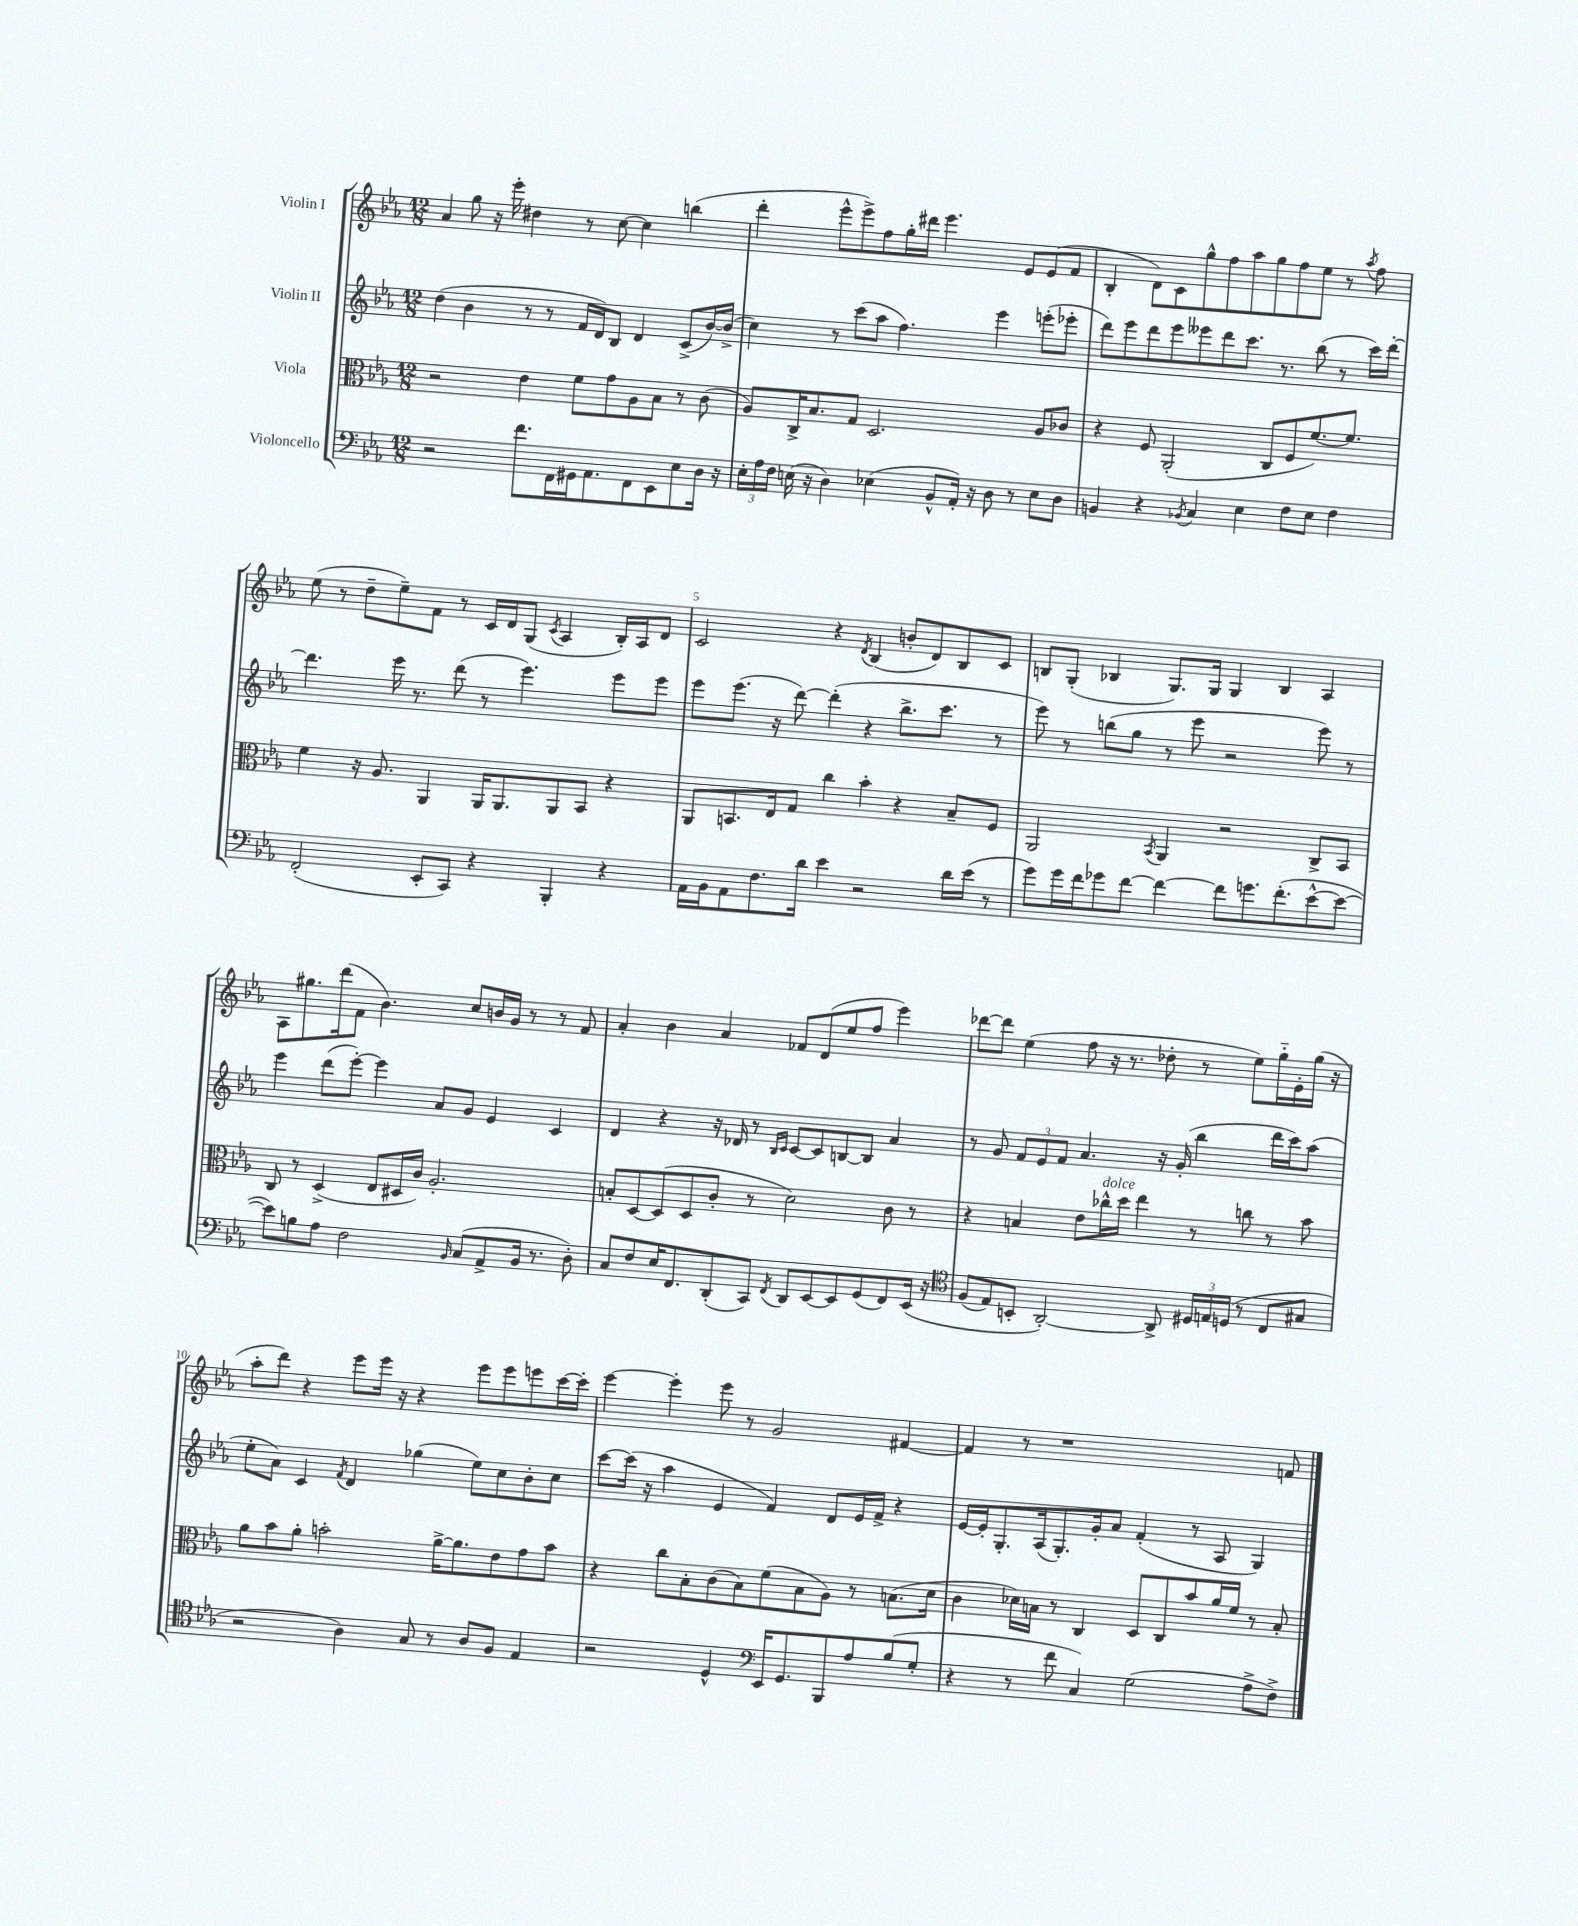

**kern	**kern	**kern	**kern
*staff4	*staff3	*staff2	*staff1
*clefF4	*clefC3	*clefG2	*clefG2
*k[b-e-a-]	*k[b-e-a-]	*k[b-e-a-]	*k[b-e-a-]
*M12/8	*M12/8	*M12/8	*M12/8
2r	2r	(4dd	4a-
.	.	4b-	8gg
.	.	.	16r
.	.	.	16eee-'
8.f	4e-	8r	4dd#
.	.	8r	.
16FF	.	.	.
16GG#	8f	16f	8r
8.AA-	.	16d)	.
.	8g	8B-	[8cc
8FF	8A-	4d	4cc]
8EE-	8B-	.	.
8E-	8r	(8c^	(4bb
16D	(8c	[16b-)	.
16r	.	(16b-^]	.
=	=	=	=
24E-'	8A-)	4cc)	4ddd'
24A-	.	.	.
24F	.	.	.
(16E	16C^	.	.
16r	8.B-	.	.
4D)	.	8r	8eee-^^
.	8G	(8ccc	8eee-^)
(4E-	2.D	8aa-	8ff
.	.	4.ff)	16gg'
.	.	.	16ddd#
8BB-^^	.	.	4.eee-
16AA-')	.	.	.
16r	.	.	.
8D	.	4eee-	.
8r	.	.	8e-
8E-	8A-	(8eee'	(8e-
8D	8c-	8eee-'	8f
=	=	=	=
4BB	4r	8ddd)	4B-'
.	.	8eee-	.
4r	8F	8ddd	8d)
.	(2AA-'	8eee-	8c
8qBB-	.	.	.
4C	.	8eee--	8gg^^
.	.	8ddd	8ff
4E-	.	8.ccc	8aa-
.	8C	.	8gg
.	.	8.r	.
8F	8F	.	8ff
8E-	[8.f)	(8bb-	8ee-
4F	.	8r	8r
.	8.f]	.	.
.	.	.	8qaa-
.	.	16ccc)	8ff
.	.	[16ddd'	.
=	=	=	=
(2FF'	4f	4.ddd]	(8ee-
.	.	.	8r
.	16r	.	8dd~
.	8.A-	.	.
.	.	16eee-	8ee-~)
.	.	8.r	.
8EE-'	4AA-	.	8f
8CC)	.	(8ddd	8r
4r	16AA-	8r	16c
.	8.AA-	.	16d
.	.	4.eee-)	(8G
.	.	.	8qc
4BBB-'	8AA-	.	4A-
.	8BB-	.	.
4r	4r	8eee-	16B-')
.	.	.	16A-
.	.	8eee-	8d
=	=	=	=
16AA-	8AA-	8eee-	2c
16BB-	.	.	.
8AA-	8.BB	(8.eee-	.
8.F	.	.	.
.	16E-	16r	.
.	8G	[8ddd)	.
16d	.	.	.
4e-	4cc	(4ddd']	4r
.	.	.	8qd
2r	4b-'	4r	(4B-
.	4r	8.bb-^	8b'
.	.	.	8d)
.	.	8.ccc	.
16d	8B-~	.	8B-
(16e-	.	.	.
8r	8F	8r	8c
=	=	=	=
8g)	2AA-	8eee-)	8B
16g	.	8r	(8G'
16f	.	.	.
8g-	.	(8bb	4B-
[8f	.	8gg	.
.	8qBB-	.	.
4f_	4AA-	8r	8.G)
.	.	8eee-	.
.	.	.	16G
8f]	2r	2r	4G
8.g	.	.	.
.	.	.	4B-
(8.f'	.	.	.
[8e-^^	8C^	8eee-)	4A-
8e-_	8BB-	8r	.
=	=	=	=
8e-])	8C	4eee-	8A-
8B	8r	.	8.gg#
8A-	(4D^	(8ddd	.
.	.	.	(16ddd
2F	.	[8eee-')	8f
.	8E-	4eee-]	4.b-)
.	16D#	.	.
.	16c)	.	.
.	2.A-'	8a-	.
16qqBB-	.	.	.
(8C	.	8g	8cc
8AA-^	.	4e-	16b
.	.	.	16g
16BB-	.	.	8r
8.r	.	.	.
.	.	4c	8r
8D')	.	.	8f
=	=	=	=
8C	8B'	4d	4a-'
8F	[8D	.	.
16E-	(8D]	4r	4b-
8.FF	.	.	.
.	8D	.	.
(8DD'	8c'	16r	4a-
.	.	16d-	.
8CC)	8r	8r	.
.	.	16qqB-	.
8qFF	.	16qqc	.
8DD	2d)	[8c	8f-
[8EE-	.	8c]	(8d
8EE-]	.	[8B	8ee-
(8GG	.	8B]	8ff
8FF)	8c	4a-	4eee-)
&(16EE-	8r	.	.
16r	.	.	.
=	=	=	=
*clefC4	*	*	*
(8F	4r	8r	[8ddd-
8E-)	.	8g	8ddd-]
8BB'	4B	12f	(4ee-
.	.	12e-	.
[2AA-'&)	.	.	.
.	.	12f	.
.	8e-	4.a-	8ff
.	16cc-^^	.	16r
.	16dd	.	8.r
.	4ee-	.	.
8AA-^]	.	16r	8dd-'
.	.	(16g'	.
24D#	8r	4bb-	8r
24E	.	.	.
(24D	.	.	.
8r	8cc	.	8ee-)
8C	8r	16ddd	16gg'~
.	.	16ccc)	16e-'
8G#	8b-	(8aa-	(16gg
.	.	.	16r
=	=	=	=
2r	8a-	8ee-'	8aa-'
.	8b-	8a-)	8ddd)
.	8a-'	4c	4r
.	2b'	.	.
.	.	8qf	.
4A-)	.	4d	8eee-
.	.	.	16eee-
.	.	.	16r
8G	.	(4gg-	4r
8r	[16a-^	.	.
.	8.a-]	.	.
8A-	.	8ee-)	8eee-
8F	8e-	8cc	8eee-
4E-	8g	8b-'	8eee
.	8b	8cc	[16ccc
.	.	.	16ccc']
=	=	=	=
2r	4r	[8ccc	[4eee-
.	.	(16ccc]	.
.	.	16r	.
.	8cc	4aa-	4eee-']
.	8B-'	.	.
4D^^	(8c	4e-	8eee-
.	8B-)	.	8r
*clefF4	*	*	*
16EE-	(8f	4f)	2g
8.GG	.	.	.
.	8B-	.	.
8BBB-	8A-)	8d	.
8A-	8r	16e-	.
.	.	16f^	.
(8B-	(8.B	4r	[4f#
8G'	.	.	.
.	16d	.	.
=	=	=	=
4r	4c	[16e-	4f#]
.	.	16e-']	.
.	.	8.G'	.
8r	16d-)	.	8r
.	16B	(16A-	.
8f	8r	8.G')	1r
4C)	4C	.	.
.	.	16g'	.
.	.	8a-	.
(2G	8D	(4f'	.
.	8C	.	.
.	8b-	8r	.
.	16a-	8A-	.
.	16f	.	.
8A-^	8r	4G)	.
8F^)	8B'	.	8f
==	==	==	==
*-	*-	*-	*-
